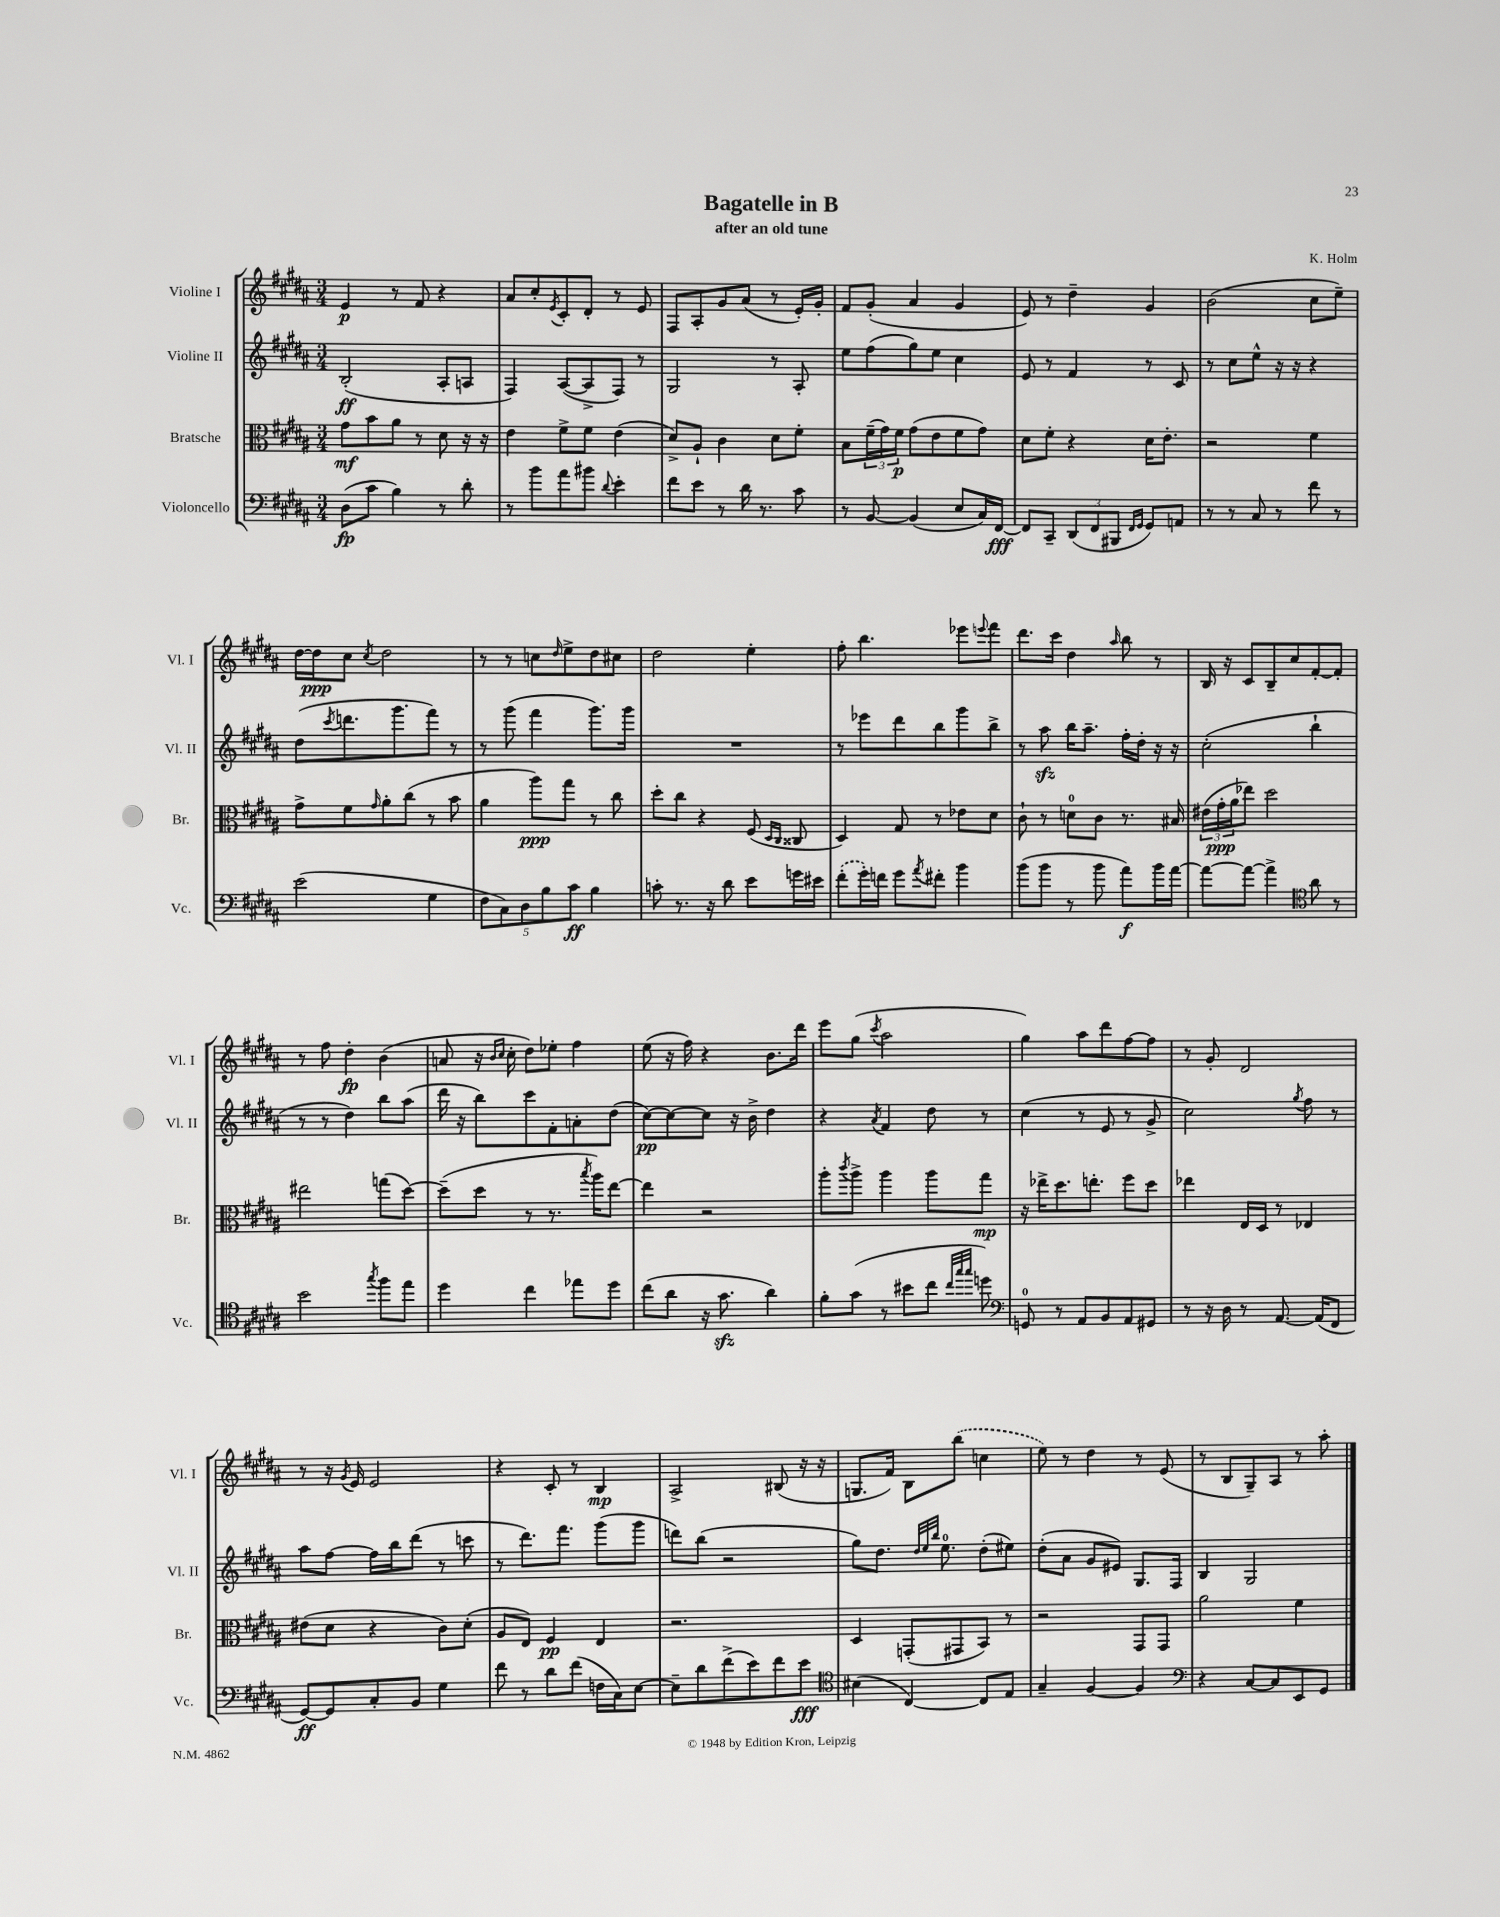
\header { title = "Bagatelle in B" composer = "K. Holm" subtitle = "after an old tune" }
<<
\new StaffGroup <<
\new Staff = "s0" \with { instrumentName = "Violine I" shortInstrumentName = "Vl. I" } {
    \clef treble \key b \major \numericTimeSignature \time 3/4
    e'4\p r8 fis'8 r4 |
    ais'8 cis''8-. \acciaccatura { e'8 } cis'8-. dis'8-. r8 e'8 |
    fis8 ais8-. gis'8 ais'8( r8 e'16-.) gis'16-. |
    fis'8 gis'8-.( ais'4 gis'4 |
    e'8) r8 dis''4-- gis'4 |
    b'2( cis''8 e''8--) |
    dis''16~ dis''16\ppp cis''8 \acciaccatura { cis''8 } dis''2 |
    r8 r8 c''8 \grace { dis''16 } e''8-> dis''8 cis''8 |
    dis''2 e''4-. |
    fis''8-. b''4. ees'''8 \appoggiatura { e'''8 } fis'''8 |
    dis'''8. cis'''16 dis''4 \grace { ais''16 } b''8 r8 |
    b16 r16 cis'8 b8-- cis''8 fis'8~-. fis'8-. |
    r8 fis''8 dis''4-.\fp b'4( |
    a'8 r16 \grace { b'16 cis''16 } cis''16-. dis''8) ees''8-. fis''4 |
    e''8( r16 fis''16) r4 b'8. dis'''16 |
    e'''8 gis''8( \acciaccatura { cis'''8 } ais''2 |
    gis''4) ais''8 dis'''8 fis''8~ fis''8 |
    r8 gis'8-. dis'2 |
    r8 r16 \acciaccatura { gis'8 } e'16 e'2 |
    r4 cis'8-. r8 b4\mp |
    ais2-> bis8( r16 r16 |
    g8. fis'16) b8 \once \slurDashed b''8( c''4 |
    e''8) r8 dis''4 r8 e'8( |
    r8 b8 gis8--) ais8 r8 ais''8-. \bar "|." |
}
\new Staff = "s1" \with { instrumentName = "Violine II" shortInstrumentName = "Vl. II" } {
    \clef treble \key b \major \numericTimeSignature \time 3/4
    b2-.\ff( ais8-. a8 |
    fis4) ais8~( ais8-> fis8) r8 |
    gis2 r8 ais8-. |
    e''8 fis''8( gis''8) e''8 cis''4 |
    e'8 r8 fis'4 r8 cis'8 |
    r8 cis''8 e''8-^ r16 r16 r4 |
    dis''8( \acciaccatura { cis'''8 } d'''8. gis'''8. fis'''8) r8 |
    r8 gis'''8( fis'''4 gis'''8.) gis'''16 |
    R2. |
    r8 ees'''8 dis'''8 b''8 gis'''8 b''8-> |
    r8 ais''8\sfz b''16 ais''8.-- fis''16-. dis''16-. r16 r16 |
    cis''2-.( b''4-! |
    r8 r8 dis''4) b''8 ais''8( |
    dis'''16 r16 b''8) cis'''8 fis'8-. a'8-. dis''8( |
    cis''8~\pp) cis''8~ cis''8 r16 b'16-> dis''4 |
    r4 \acciaccatura { ais'8 } fis'4 dis''8 r8 |
    cis''4( r8 e'8 r8 gis'8-> |
    cis''2) \acciaccatura { gis''8 } fis''8 r8 |
    ais''8 fis''8~ fis''16 b''16 dis'''8( r8 c'''8 |
    r8 dis'''8.) fis'''8. gis'''8( gis'''8 |
    d'''8) b''8( r2 |
    gis''8) dis''8. \grace { dis''32 e''32 b''32 } e''8.-0 dis''8-.( eis''8) |
    dis''8-.( ais'8 gis'8 eis'8) gis8. fis16 |
    b4 gis2 \bar "|." |
}
\new Staff = "s2" \with { instrumentName = "Bratsche" shortInstrumentName = "Br." } {
    \clef alto \key b \major \numericTimeSignature \time 3/4
    gis'8\mf b'8 ais'8 r8 dis'8 r16 r16 |
    e'4 fis'8-> fis'8 e'4( |
    dis'8->) ais8-! cis'4 dis'8 fis'8-. |
    b8 \tuplet 3/2 { fis'16--( gis'16) fis'16\p } gis'8( e'8 fis'8 gis'8) |
    dis'8 fis'8-. r4 dis'16 e'8.-. |
    r2 fis'4 |
    gis'8-> fis'8 \grace { gis'16 } ais'8-. cis''8( r8 b'8 |
    ais'4 ais''8\ppp) gis''8 r8 cis''8 |
    dis''8-. cis''8 r4 fis8( \grace { dis16 cis16 } cisis8 |
    dis4) gis8 r8 ees'8 dis'8 |
    cis'8-! r8 d'8-0 cis'8 r8. bis16 |
    \tuplet 3/2 { eis'16( gis'16-.\ppp ais'16 } ees''8) dis''2 |
    eis''2 g''8( dis''8~) |
    dis''8--( dis''8 r8 r8. \acciaccatura { b''8 } ais''16) e''8~ |
    e''4 r2 |
    ais''8-. \acciaccatura { cis'''8 } ais''8-> ais''4 ais''8 gis''8\mp |
    r16 ees''16-> dis''8. e''8.-. fis''8 dis''8 |
    ees''4 e16 dis16 r8 ees4 |
    eis'8( dis'8 r4 cis'8) dis'8-.( |
    ais8 e8) fis4\pp e4 |
    r2. |
    dis4 g,8-.( gis,8 b,8) r8 |
    r2 gis,8 gis,8 |
    ais'2 fis'4 \bar "|." |
}
\new Staff = "s3" \with { instrumentName = "Violoncello" shortInstrumentName = "Vc." } {
    \clef bass \key b \major \numericTimeSignature \time 3/4
    dis8\fp( cis'8 b4) r8 dis'8-. |
    r8 b'8 ais'8 bis'8 \appoggiatura { dis'8 } e'4-. |
    fis'8 e'8 r8 dis'16 r8. cis'8 |
    r8 b,8~ b,4( e8 cis16) fis,16~\fff |
    fis,8 cis,8-- \tuplet 3/2 { dis,8( fis,8 bis,,8 } \grace { fis,16 gis,16 } gis,8) a,8 |
    r8 r8 cis8 r8 fis'8 r8 |
    e'2( gis4 |
    \tuplet 5/4 { fis8 cis8) dis8 b8 cis'8\ff } b4 |
    c'8-. r8. r16 dis'8 e'8 g'16 eis'16 |
    \once \slurDashed fis'8-.( gis'16-.) f'16 gis'8 \acciaccatura { ais'8 } fis'8-. b'4 |
    b'8( b'8 r8 b'8 ais'8\f) b'16 ais'16~ |
    ais'8~ ais'8~ ais'4-> \clef tenor ais'8 r8 |
    b'2 \acciaccatura { gis''8 } fis''8 e''8 |
    dis''4 cis''4 ees''8 dis''8 |
    cis''8( ais'8 r16 gis'8.\sfz ais'4) |
    fis'8-. gis'8( r8 bis'8 cis''8 \grace { cis''32 gis''32 gis''32 } d''8) |
    \clef bass g,8-0 r8 ais,8 b,8 ais,8 gis,8 |
    r8 r16 dis16 r8 ais,8.~ ais,16( fis,8 |
    gis,8~\ff) gis,8 cis8-. b,8 gis4 |
    fis'8 r8 dis'8 fis'8( f16 cis16) e8~ |
    e8-- dis'8 fis'8->( e'8) fis'8 e'8\fff |
    \clef tenor bis4( cis4~) cis8 e8 |
    gis4-- fis4~ fis4 |
    \clef bass r4 cis8~ cis8 e,8 gis,8 \bar "|." |
}
>>
>>
\layout { \context { \Score \remove "Bar_number_engraver" } }
